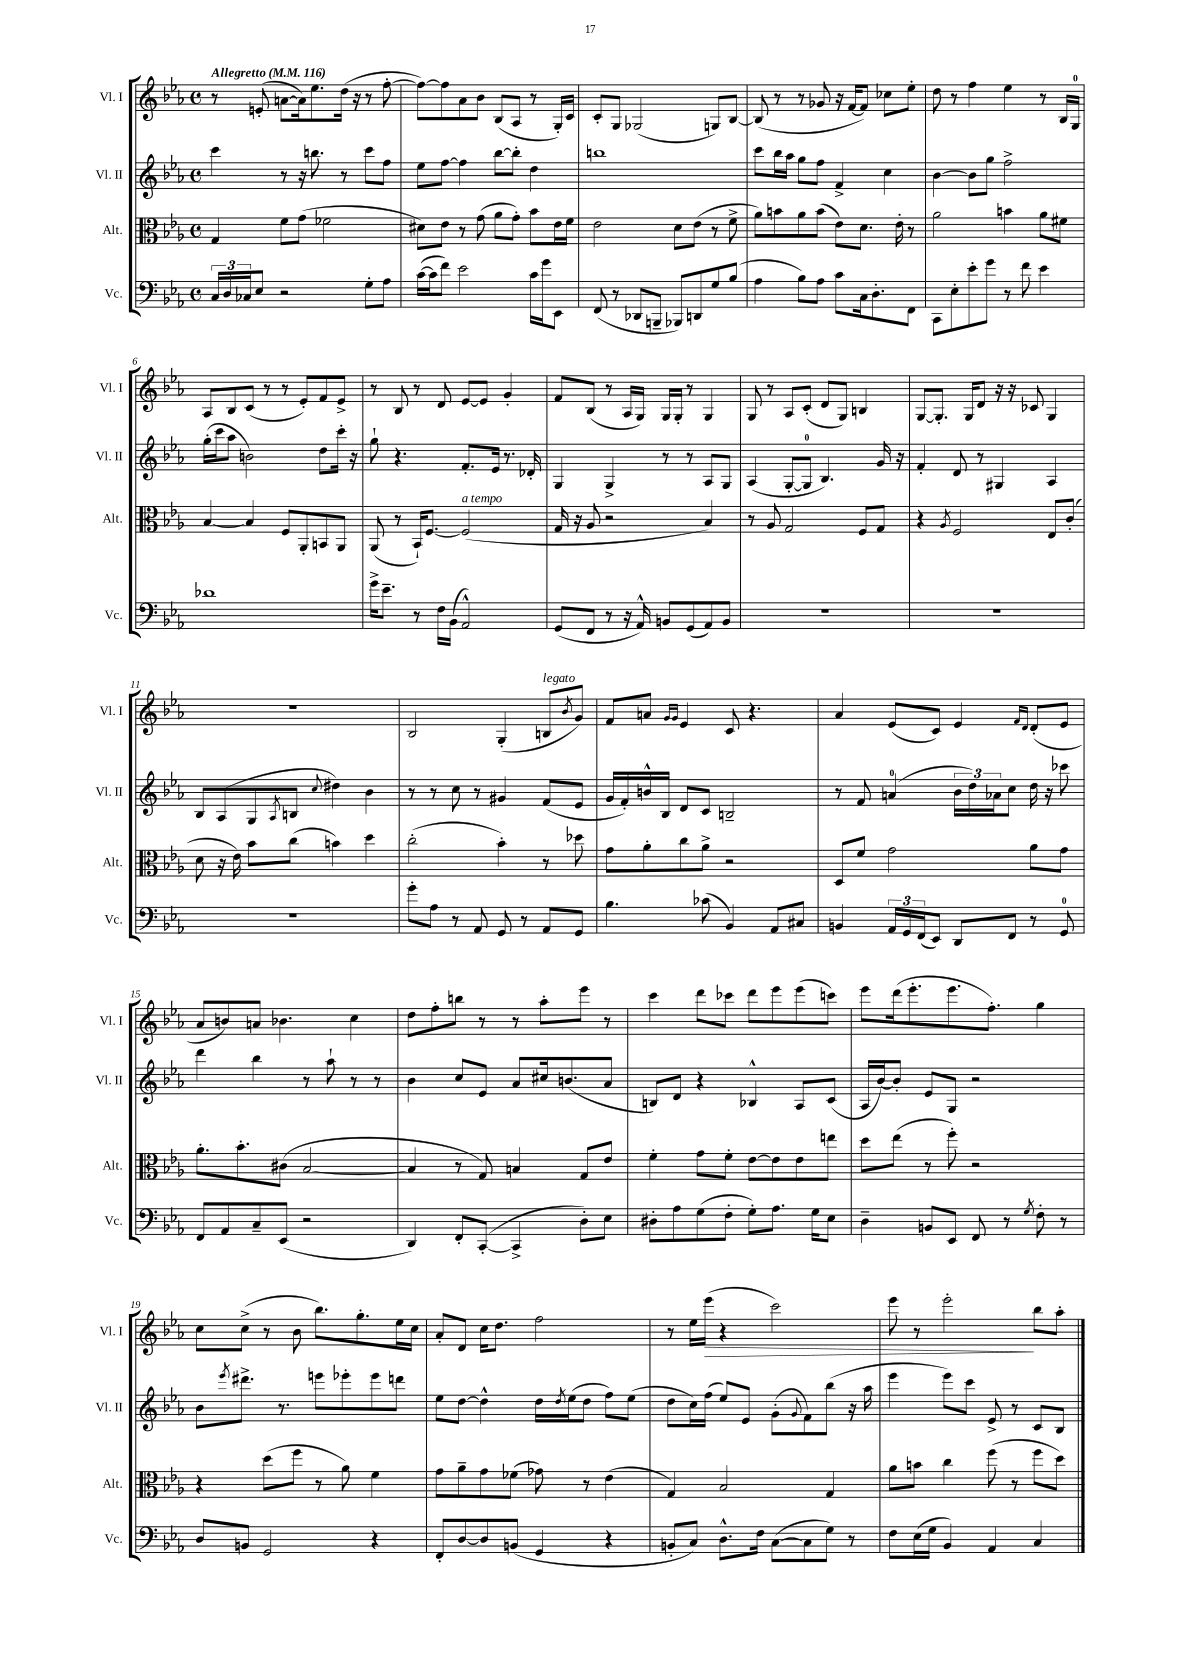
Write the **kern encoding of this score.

**kern	**kern	**kern	**kern
*staff4	*staff3	*staff2	*staff1
*clefF4	*clefC3	*clefG2	*clefG2
*k[b-e-a-]	*k[b-e-a-]	*k[b-e-a-]	*k[b-e-a-]
*M4/4	*M4/4	*M4/4	*M4/4
*met(c)	*met(c)	*met(c)	*met(c)
*MM116	*MM116	*MM116	*MM116
24C	4G	4ccc	8r
24D	.	.	.
24C-	.	.	.
8E-	.	.	(8e'
2r	8f	8r	[8a
.	(8g	16r	16a])
.	.	8.bb	8.ee-
.	2f-	.	.
.	.	8r	(16dd
.	.	.	16r
8G'	.	8ccc	8r
8A-	.	8ff	[8ff'
=	=	=	=
([16c	8d#)	8ee-	8ff_)
16c]	.	.	.
8f)	8e-	[8ff	8ff]
2e-	8r	4ff]	8a-
.	(8g	.	8b-
.	8a-	[8bb-	(8B-
.	8g')	8bb-']	8A-
16c	8b-	4dd	8r
16g	.	.	.
8EE-	16e-	.	16G')
.	16f	.	16c
=	=	=	=
(8FF	2e-	1bb	8c'
8r	.	.	8G
8DD-	.	.	(2G-
8BBB~	.	.	.
8BBB-)	8d	.	.
8DD	(8e-	.	.
8G	8r	.	8G)
(8B-	8f^	.	[8B-
=	=	=	=
4A-	8a-)	8ccc	(8B-]
.	8b	16bb-	8r
.	.	16aa-	.
8B-)	8a-	8gg	8r
8A-	(8b	8ff	8g-
8c	8e-)	4f^	16r
.	.	.	[16f
16C	8.d	.	8f])
8.D'	.	.	.
.	.	4cc	8cc-
.	16e-'	.	.
8FF	8r	.	8ee-'
=	=	=	=
8CC	2a-	[4b-	8dd
8E-'	.	.	8r
8e-'	.	8b-]	4ff
8g	.	8gg	.
8r	4b	2ff^	4ee-
8f	.	.	.
4e-	8a-	.	8r
.	8f#	.	16B-
.	.	.	16G
=	=	=	=
1d-	[4B-	(16gg'	8A-
.	.	16ccc	.
.	.	8aa-	8B-
.	4B-]	2b)	(8c
.	.	.	8r
.	8F	.	8r
.	8AA-'	.	8e-')
.	8BB	8dd	8f
.	8AA-	16ccc'	8e-^
.	.	16r	.
=	=	=	=
16g^	(8AA-	8gg`	8r
8.e-~	.	.	.
.	8r	4.r	8B-
8r	16BB-`)	.	8r
.	[8.F	.	.
16F	.	.	8d
(16BB-	.	.	.
2AA-^^)	(2F]	8.f'	[8e-
.	.	.	8e-]
.	.	16e-	.
.	.	8.r	4g'
.	.	16d-'	.
=	=	=	=
(8GG	16G	4G	8f
.	16r	.	.
8FF	8A-	.	(8B-
8r	2r	4G^	8r
16r	.	.	16A-
16AA-^^)	.	.	16G)
8BB	.	8r	16G
.	.	.	16G'
(8GG	.	8r	8r
8AA-)	4B-)	8A-	4G
8BB	.	8G	.
=	=	=	=
1r	8r	(4A-	8G
.	8A-	.	8r
.	2G	[8G'	8A-
.	.	8G]	(8c'
.	.	4.B-)	8d
.	.	.	8G)
.	8F	.	4B
.	8G	16g	.
.	.	16r	.
=	=	=	=
1r	4r	4f'	[8G
.	.	.	8.G']
.	8qA-	.	.
.	2F	8d	.
.	.	.	16G
.	.	8r	8d
.	.	4G#	16r
.	.	.	16r
.	.	.	8c-
.	8E-	4A-	4G
.	(8c'	.	.
=	=	=	=
1r	8d	8B-	1r
.	16r	(8A-	.
.	16e-)	.	.
.	8b-	8G	.
.	.	8qA-	.
.	(8cc	8B	.
.	.	8qqcc	.
.	4b)	4dd#)	.
.	4dd	4b-	.
=	=	=	=
8g'	(2cc'	8r	2B-
8A-	.	8r	.
8r	.	8cc	.
8AA-	.	8r	.
8GG	4b-')	4g#	(4G'
8r	.	.	.
8AA-	8r	(8f	8B
.	.	.	8qb-
8GG	8dd-	8e-	8g)
=	=	=	=
4.B-	8g	16g	8f
.	.	16f')	.
.	8a-'	16b^^	8a
.	.	16B-	.
.	.	.	16qqg
.	.	.	16qqg
.	8cc	8d	4e-
(8c-	8a-^	8c	.
4BB-)	2r	2B~	8c
.	.	.	4.r
8AA-	.	.	.
8C#	.	.	.
=	=	=	=
4BB	8D	8r	4a-
.	8f	8f	.
24AA-	2g	(4a	(8e-
24GG	.	.	.
(24FF	.	.	.
8EE-)	.	.	8c)
8DD	.	24b-	4e-
.	.	24dd)	.
.	.	24a-	.
8FF	.	8cc	.
.	.	.	16qqf
.	.	.	16qqd
8r	8a-	16dd	(8d'
.	.	16r	.
8GG	8g	8ccc-	8e-
=	=	=	=
8FF	8.a-'	4ddd	8a-
8AA-	.	.	8b)
.	8.b-'	.	.
8C~	.	4bb-	8a
(8EE-	(8c#	.	4.b-
2r	[2B-	8r	.
.	.	8aa-`	.
.	.	8r	4cc
.	.	8r	.
=	=	=	=
4DD)	4B-]	4b-	8dd
.	.	.	8ff'
8FF'	8r	8cc	8bb
([8CC'	8G)	8e-	8r
4CC^]	4B	8a-	8r
.	.	16cc#	8aa-'
.	.	(8.b	.
8D')	8G	.	8eee-
8E-	8e-	8a-	8r
=	=	=	=
8D#'	4f'	8B)	4ccc
8A-	.	8d	.
(8G	8g	4r	8ddd
8F'	8f'	.	8ccc-
8G')	[8e-	4B-^^	8ddd
8.A-	8e-]	.	8eee-
.	8e-	8A-	(8eee-
16G	.	.	.
8E-	8ee	(8c	8ccc)
=	=	=	=
4D~	8dd	16A-	8eee-
.	.	[16b-)	.
.	(8ee-	8b-']	(16ddd
.	.	.	8.eee-'
8BB	8r	8e-	.
8EE-	8ff')	8G	8.eee-
8FF	2r	2r	.
.	.	.	8.ff')
8r	.	.	.
8qG	.	.	.
8F'	.	.	4gg
8r	.	.	.
=	=	=	=
8D	4r	8b-	8cc
.	.	8qeee-	.
8BB	.	8.ddd#^	(8cc^
2GG	(8dd	.	8r
.	.	8.r	.
.	8ff	.	8b-
.	8r	8eee	8.bb-)
.	8a-)	8eee-'	.
.	.	.	8.gg'
4r	4f	8eee-	.
.	.	8ddd	16ee-
.	.	.	16cc
=	=	=	=
8FF'	8g	8ee-	8a-'
[8D	8a-~	[8dd	8d
8D]	8g	4dd^^]	16cc
.	.	.	8.dd
(8BB	(8f-	.	.
4GG	8g-)	16dd	2ff
.	.	8qdd	.
.	.	(16ee-	.
.	8r	8dd	.
4r	(4e-	8ff)	.
.	.	(8ee-	.
=	=	=	=
8BB'	4G)	8dd	8r
8C)	.	16cc)	16ee-
.	.	(16ff	(16eee-
8.D^^	2B-	8ee-)	4r
.	.	8e-	.
16F	.	.	.
([8C	.	(8g'	2ccc)
.	.	8qqg	.
8C]	.	8f)	.
8G)	4G	(8bb-	.
8r	.	16r	.
.	.	16aa-	.
=	=	=	=
8F	8a-	4eee-	8eee-
(16E-	8b	.	8r
16G	.	.	.
4BB-)	4cc	8eee-)	2eee-'
.	.	8ccc	.
4AA-	(8ff	8e-^	.
.	8r	8r	.
4C	8ff	8c	8bb-
.	8dd)	8B-	8aa-'
==	==	==	==
*-	*-	*-	*-
